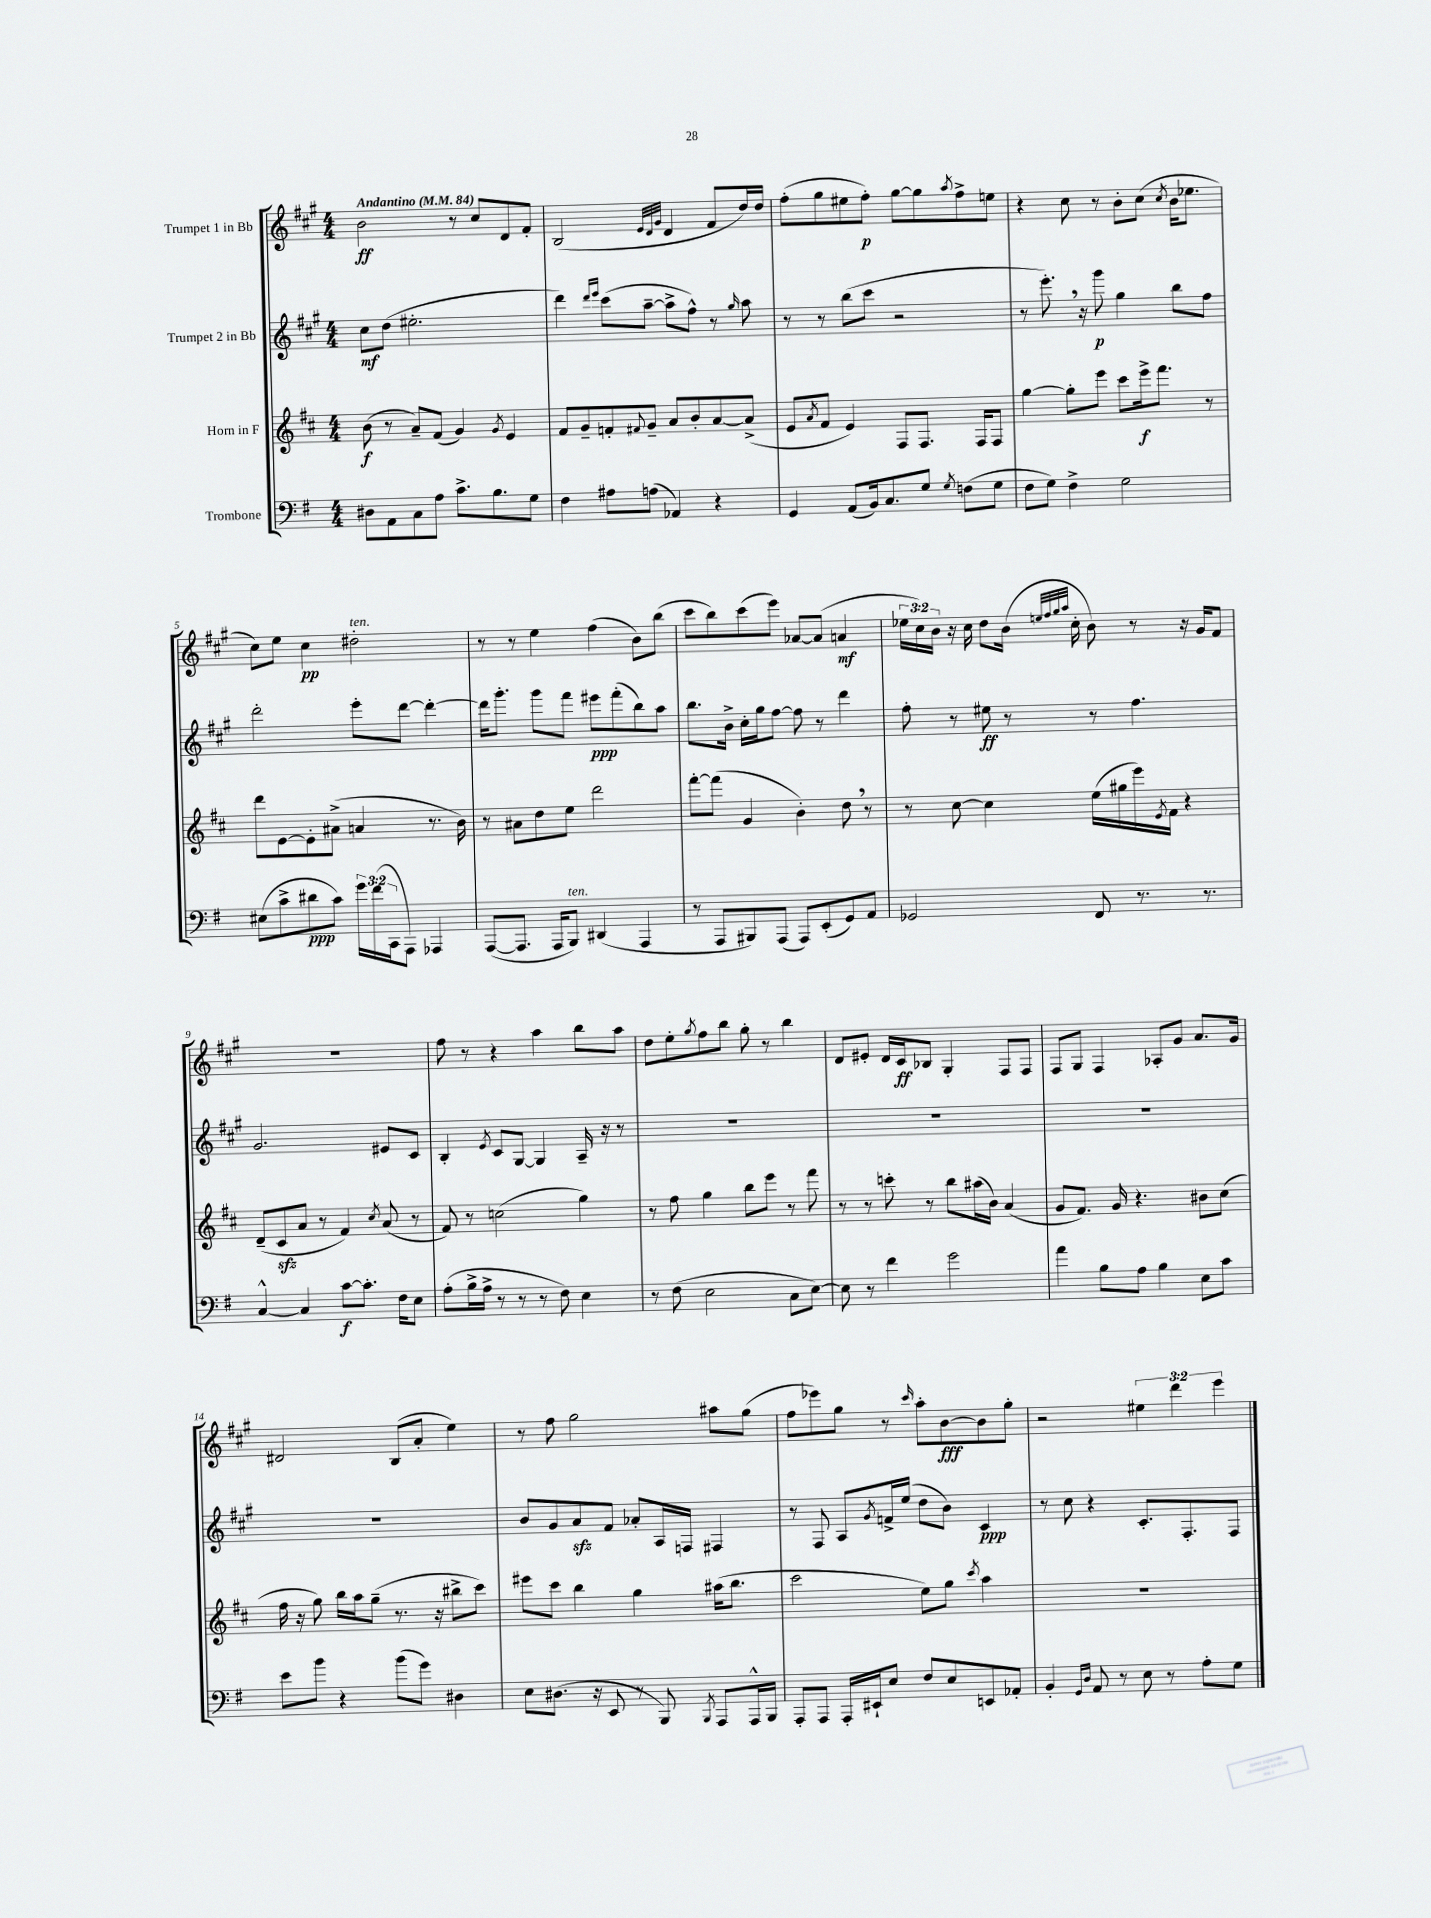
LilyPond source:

<<
\new StaffGroup <<
\new Staff = "s0" \with { instrumentName = "Trumpet 1 in Bb" } {
    \clef treble \key a \major \numericTimeSignature \time 4/4 \override Staff.TupletNumber.text = #tuplet-number::calc-fraction-text \tempo "Andantino" 4 = 84
    b'2\ff r8 cis''8 d'8 fis'8-. |
    b2( \grace { e'32 d'32 gis'32 } d'4 fis'8 d''16) d''16 |
    fis''8-.( gis''8 eis''8 fis''8-.\p) gis''8~ gis''8 \acciaccatura { a''8 } fis''8-> e''8 |
    r4 cis''8 r8 b'8-. cis''8( \acciaccatura { cis''8 } b'16 ees''8. |
    cis''8) e''8 cis''4\pp dis''2-.^\markup { \italic "ten." } |
    r8 r8 e''4 fis''4( b'8) b''8( |
    cis'''8 b''8) cis'''8( e'''8) aes'8~ aes'8( a'4\mf |
    \tuplet 3/2 { ees''16 cis''16) b'16 } r16 cis''16 d''8 b'16( \grace { e''32 fis''32 gis''32 a''32 } cis''16-. b'8) r8 r16 gis'16 fis'8 |
    R1 |
    fis''8 r8 r4 a''4 b''8 a''8 |
    d''8 e''8-. \acciaccatura { gis''8 } fis''8 b''8 gis''8-. r8 b''4 |
    d'8 eis'8-. d'16 cis'16\ff bes8 gis4-. fis8 fis8 |
    fis8 gis8 fis4 aes8-. gis'8 a'8. gis'16 |
    dis'2 b8( a'8-. e''4) |
    r8 fis''8 gis''2 ais''8 gis''8( |
    fis''8 ees'''8) gis''8 r8 \grace { cis'''16 } a''8-. b'8~\fff b'8 gis''8-. |
    r2 \tuplet 3/2 { eis''4 d'''4 e'''4 } \bar "|." |
}
\new Staff = "s1" \with { instrumentName = "Trumpet 2 in Bb" } {
    \clef treble \key a \major \numericTimeSignature \time 4/4
    cis''8\mf d''8( eis''2.-. |
    d'''4) \grace { d'''16 e'''16 } cis'''8( a''8~-- a''8-> fis''8-^) r8 \grace { gis''16 } a''8 |
    r8 r8 b''8( cis'''8 r2 |
    r8 e'''8.-.) \breathe r16 gis'''8\p gis''4 b''8 fis''8 |
    d'''2-. e'''8-. d'''8~ d'''4~-. |
    d'''16 gis'''8.-. gis'''8 fis'''8 eis'''8\ppp fis'''8-.( b''8) a''8 |
    b''8. b'16-> cis''16-. gis''16 fis''8~ fis''8 r8 d'''4 |
    fis''8-. r8 eis''8\ff r8 r8 fis''4. |
    gis'2. eis'8 cis'8 |
    b4-. \acciaccatura { e'8 } cis'8 gis8~ gis4 a16-- r16 r8 |
    R1 |
    R1 |
    R1 |
    R1 |
    b'8 gis'8 a'8\sfz fis'8 aes'8-. a16 f16 fis4 |
    r8 fis8 a8 \acciaccatura { gis'8 } f'16-> e''16( d''8 b'8) cis'4\ppp |
    r8 cis''8 r4 cis'8.-. fis8.-. fis8 \bar "|." |
}
\new Staff = "s2" \with { instrumentName = "Horn in F" } {
    \clef treble \key d \major \numericTimeSignature \time 4/4
    b'8\f( r8 a'8--) fis'8( g'4) \acciaccatura { g'8 } e'4 |
    fis'8 g'8-- f'8-. \appoggiatura { fis'8 } g'8-- a'8 b'8-. a'8~ a'8->( |
    e'8 \acciaccatura { a'8 } fis'8 e'4) fis8 fis8. fis16 fis8 |
    g''4~ g''8-. e'''8 cis'''8 e'''16->\f fis'''8. r8 |
    d'''8 e'8~ e'8-. ais'8->( a'4 r8. b'16) |
    r8 ais'8 d''8 e''8 d'''2 |
    fis'''8~-. fis'''8( g'4 b'4-.) d''8 \breathe r8 |
    r8 cis''8~ cis''4 e''16( gis''16 e'''16) \acciaccatura { e'8 } fis'16 r4 |
    d'8--( cis'8\sfz a'8 r8 fis'4) \acciaccatura { cis''8 } a'8( r8 |
    fis'8) r8 c''2( g''4) |
    r8 fis''8 g''4 b''8 e'''8 r8 fis'''8 |
    r8 r8 c'''8-. r8 b''8 ais''16( b'16) a'4( |
    g'8 fis'8.) g'16 r4. bis'8 cis''8( |
    fis''16 r16 g''8) b''16 a''16 g''8--( r8. r16 bis''8-> cis'''8) |
    eis'''8 cis'''8 b''4 g''4 ais''16( b''8. |
    cis'''2 e''8) g''8 \acciaccatura { cis'''8 } a''4 |
    R1 \bar "|." |
}
\new Staff = "s3" \with { instrumentName = "Trombone" } {
    \clef bass \key g \major \numericTimeSignature \time 4/4 \override Staff.TupletNumber.text = #tuplet-number::calc-fraction-text
    dis8 a,8 c8 a8 c'8.-> b8. g8 |
    fis4 ais8 a8( aes,4) r4 |
    g,4 a,8( b,16) c8. g8 \acciaccatura { g8 } f8( g8 |
    fis8 g8) fis4-> g2 |
    eis8( c'8-> dis'8\ppp c'8) \tuplet 3/2 { g'16 fis'16( c,16 } a,,8) aes,,4 |
    a,,8~( a,,8. a,,16 b,,8^\markup { \italic "ten." }) dis,4( a,,4 |
    r8 a,,8 bis,,8) a,,8( a,,8) e,8-.( g,8) a,8 |
    ges,2 fis,8 r8. r8. |
    c4~-^ c4 c'8~\f c'8.-. fis16 e8 |
    a8-.( b16-> a16-> r8 r8 r8 fis8) e4 |
    r8 fis8( e2 c8 e8~) |
    e8 r8 fis'4 g'2 |
    a'4 b8 a8 b4 e8 c'8 |
    e'8 b'8 r4 b'8( g'8) dis4 |
    e8 dis8.( r16 e,8 r8 b,,8) \acciaccatura { b,,8 } a,,8 a,,16-^ b,,16 |
    a,,8-. a,,8 a,,16-. eis,16-! e8 fis8 e8 e,8 aes,8-. |
    b,4-. \grace { g,16 d16 } a,8 r8 e8 r8 a8-. g8 \bar "|." |
}
>>
>>
